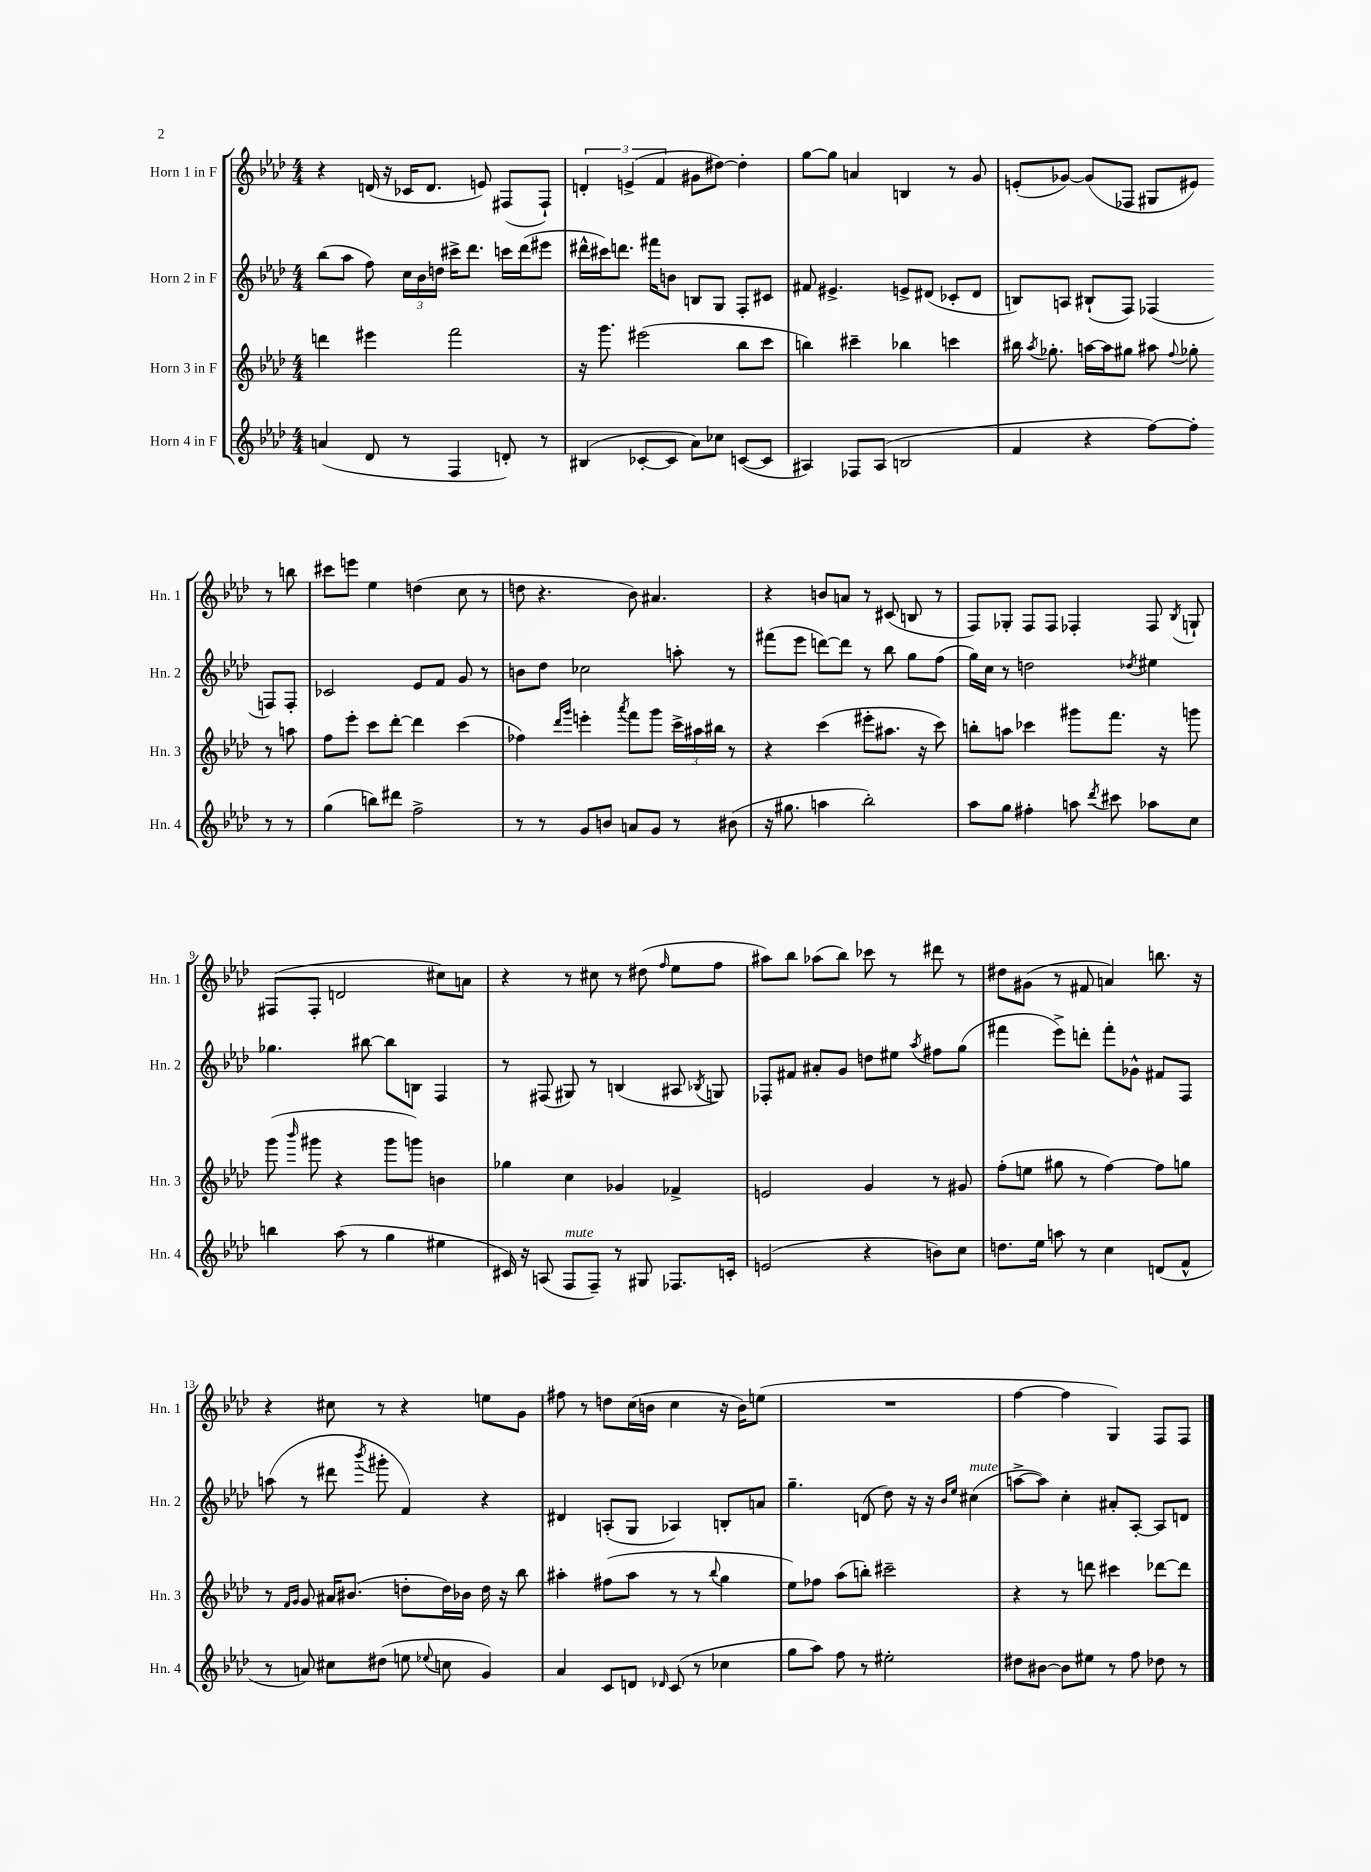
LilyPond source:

<<
\new StaffGroup <<
\new Staff = "s0" \with { instrumentName = "Horn 1 in F" shortInstrumentName = "Hn. 1" } {
    \clef treble \key aes \major \numericTimeSignature \time 4/4
    \autoBeamOff r4 d'16( r16 ces'16[ d'8.] e'8) fis8[( fis8]-!) |
    \tuplet 3/2 { d'4-. e'4->( f'4 } gis'8[ dis''8]~) dis''4-. |
    g''8[~ g''8] a'4 b4 r8 g'8 |
    e'8[-.( ges'8]~) ges'8[( fes8] gis8[ eis'8]) r8 b''8 |
    cis'''8[ e'''8] ees''4 d''4( c''8 r8 |
    d''8 r4. bes'8) ais'4. |
    r4 b'8[ a'8] r8 cis'8( b8 r8 |
    f8[) ges8]-. f8[ f8] fes4-. fes8 \acciaccatura { bes8 } g8-! |
    fis8[( fis8]-. d'2 cis''8[) a'8] |
    r4 r8 cis''8 r8 dis''8( \grace { f''16 } ees''8[ f''8] |
    ais''8[) bes''8] aes''8[( bes''8]) ces'''8 r8 dis'''8 r8 |
    dis''8[ gis'8]( r8 fis'8 a'4) b''8. r16 |
    r4 cis''8 r8 r4 e''8[ g'8] |
    fis''8 r8 d''8[ c''16( b'16] c''4 r16 b'16[) e''8]( |
    R1 |
    f''4~ f''4 g4) f8[ f8] \bar "|." |
}
\new Staff = "s1" \with { instrumentName = "Horn 2 in F" shortInstrumentName = "Hn. 2" } {
    \clef treble \key aes \major \numericTimeSignature \time 4/4
    \autoBeamOff bes''8[( aes''8] f''8) \tuplet 3/2 { c''16[ bes'16 d''16] } cis'''16[-> des'''8.] c'''16[ des'''16( eis'''8] |
    dis'''16[-^ cis'''16) d'''8.] fis'''16[ b'8] b8[ g8] f8[-. cis'8] |
    fis'8 eis'4.-> e'8[-> dis'8]( ces'8[-. dis'8] |
    b8[) a8] bis8[-!( f8]) fes4( f8[) f8]-. |
    ces'2 ees'8[ f'8] g'8 r8 |
    b'8[ des''8] ces''2 a''8-. r8 |
    fis'''8[( ees'''8] d'''8[~) d'''8] r8 bes''8 g''8[ f''8]( |
    g''16[) c''16] r8 d''2 \acciaccatura { des''8 } eis''4 |
    ges''4. bis''8~ bis''8[ b8] f4 |
    r8 fis8( gis8) r8 b4( ais8 \acciaccatura { bes8 } g8) |
    fes8[-. fis'8] ais'8[-. g'8] d''8[ eis''8] \acciaccatura { aes''8 } fis''8[ g''8]( |
    fis'''4 ees'''8[->) d'''8]-. fis'''8[-. ges'8]-^ fis'8[ f8] |
    a''8( r8 dis'''8 \acciaccatura { bes'''8 } gis'''8-. f'4) r4 |
    dis'4 a8[-.( g8] aes4) b8[-. a'8] |
    g''4.-- d'8( des''8) r16 r16 \grace { bes'16[ ees''16] } cis''4^\markup { \italic "mute" }( |
    a''8[~-> a''8]) c''4-. ais'8[-. aes8]~-. aes8[ d'8] \bar "|." |
}
\new Staff = "s2" \with { instrumentName = "Horn 3 in F" shortInstrumentName = "Hn. 3" } {
    \clef treble \key aes \major \numericTimeSignature \time 4/4
    \autoBeamOff d'''4 eis'''4 f'''2 |
    r16 g'''8. eis'''2( bes''8[ c'''8] |
    b''4) cis'''4-- bes''4 c'''4 |
    bis''16 \acciaccatura { aes''8 } ges''8.-. a''16[~ a''16 gis''8] ais''8 \appoggiatura { f''8 } ges''8-. r8 a''8 |
    f''8[ ees'''8]-. c'''8[ des'''8]~-. des'''4 c'''4( |
    fes''4) \grace { des'''16[ g'''16] } e'''4-. \acciaccatura { aes'''8 } f'''8[ g'''8] \tuplet 3/2 { c'''16[-> ais''16 bis''16] } r8 |
    r4 c'''4( eis'''8[-. ais''8.] r16 c'''8) |
    b''8[-. a''8] ces'''4 gis'''8[ f'''8.] r16 g'''8 |
    g'''8( \grace { bes'''16 } gis'''8 r4 gis'''8[ g'''8]) b'4 |
    ges''4 c''4 ges'4 fes'4-> |
    e'2 g'4 r8 gis'8 |
    f''8[-.( e''8] gis''8 r8 f''4~) f''8[ g''8] |
    r8 \grace { f'16[ g'16] } g'8 ais'16[ bis'8.]( d''8[-. d''16) bes'16] d''16 r16 bes''8 |
    ais''4-. fis''8[( ais''8] r8 r8 \appoggiatura { bes''8 } g''4 |
    ees''8[) fes''8] aes''8[( b''8]-.) cis'''2-- |
    r4 r8 d'''8 cis'''4 des'''8[~ des'''8] \bar "|." |
}
\new Staff = "s3" \with { instrumentName = "Horn 4 in F" shortInstrumentName = "Hn. 4" } {
    \clef treble \key aes \major \numericTimeSignature \time 4/4
    \autoBeamOff a'4( des'8 r8 f4 d'8-.) r8 |
    bis4( ces'8[~-. ces'8] aes'8[) ces''8] c'8[~( c'8] |
    ais4) fes8[ ais8]( b2 |
    f'4 r4 f''8[~) f''8]-. r8 r8 |
    g''4( b''8[) dis'''8] f''2-> |
    r8 r8 g'8[ b'8] a'8[ g'8] r8 bis'8( |
    r16 gis''8. a''4 bes''2-.) |
    aes''8[ g''8] fis''4-. a''8 \acciaccatura { des'''8 } cis'''8 aes''8[ c''8] |
    b''4 aes''8( r8 g''4 eis''4 |
    cis'16) r16 a8( f8[^\markup { \italic "mute" } f8]--) r8 gis8 fes8.[ c'16]-. |
    e'2( r4 b'8[) c''8] |
    d''8.[ ees''16] a''8 r8 c''4 d'8[( f'8]-^ |
    r8 a'8) cis''8[ dis''8]( e''8 \appoggiatura { ees''8 } c''8 g'4) |
    aes'4 c'8[ d'8] \grace { des'16 } c'8( r8 ces''4 |
    g''8[ aes''8]) f''8 r8 eis''2-. |
    dis''8[ bis'8]~ bis'8[ eis''8] r8 f''8 des''8 r8 \bar "|." |
}
>>
>>
